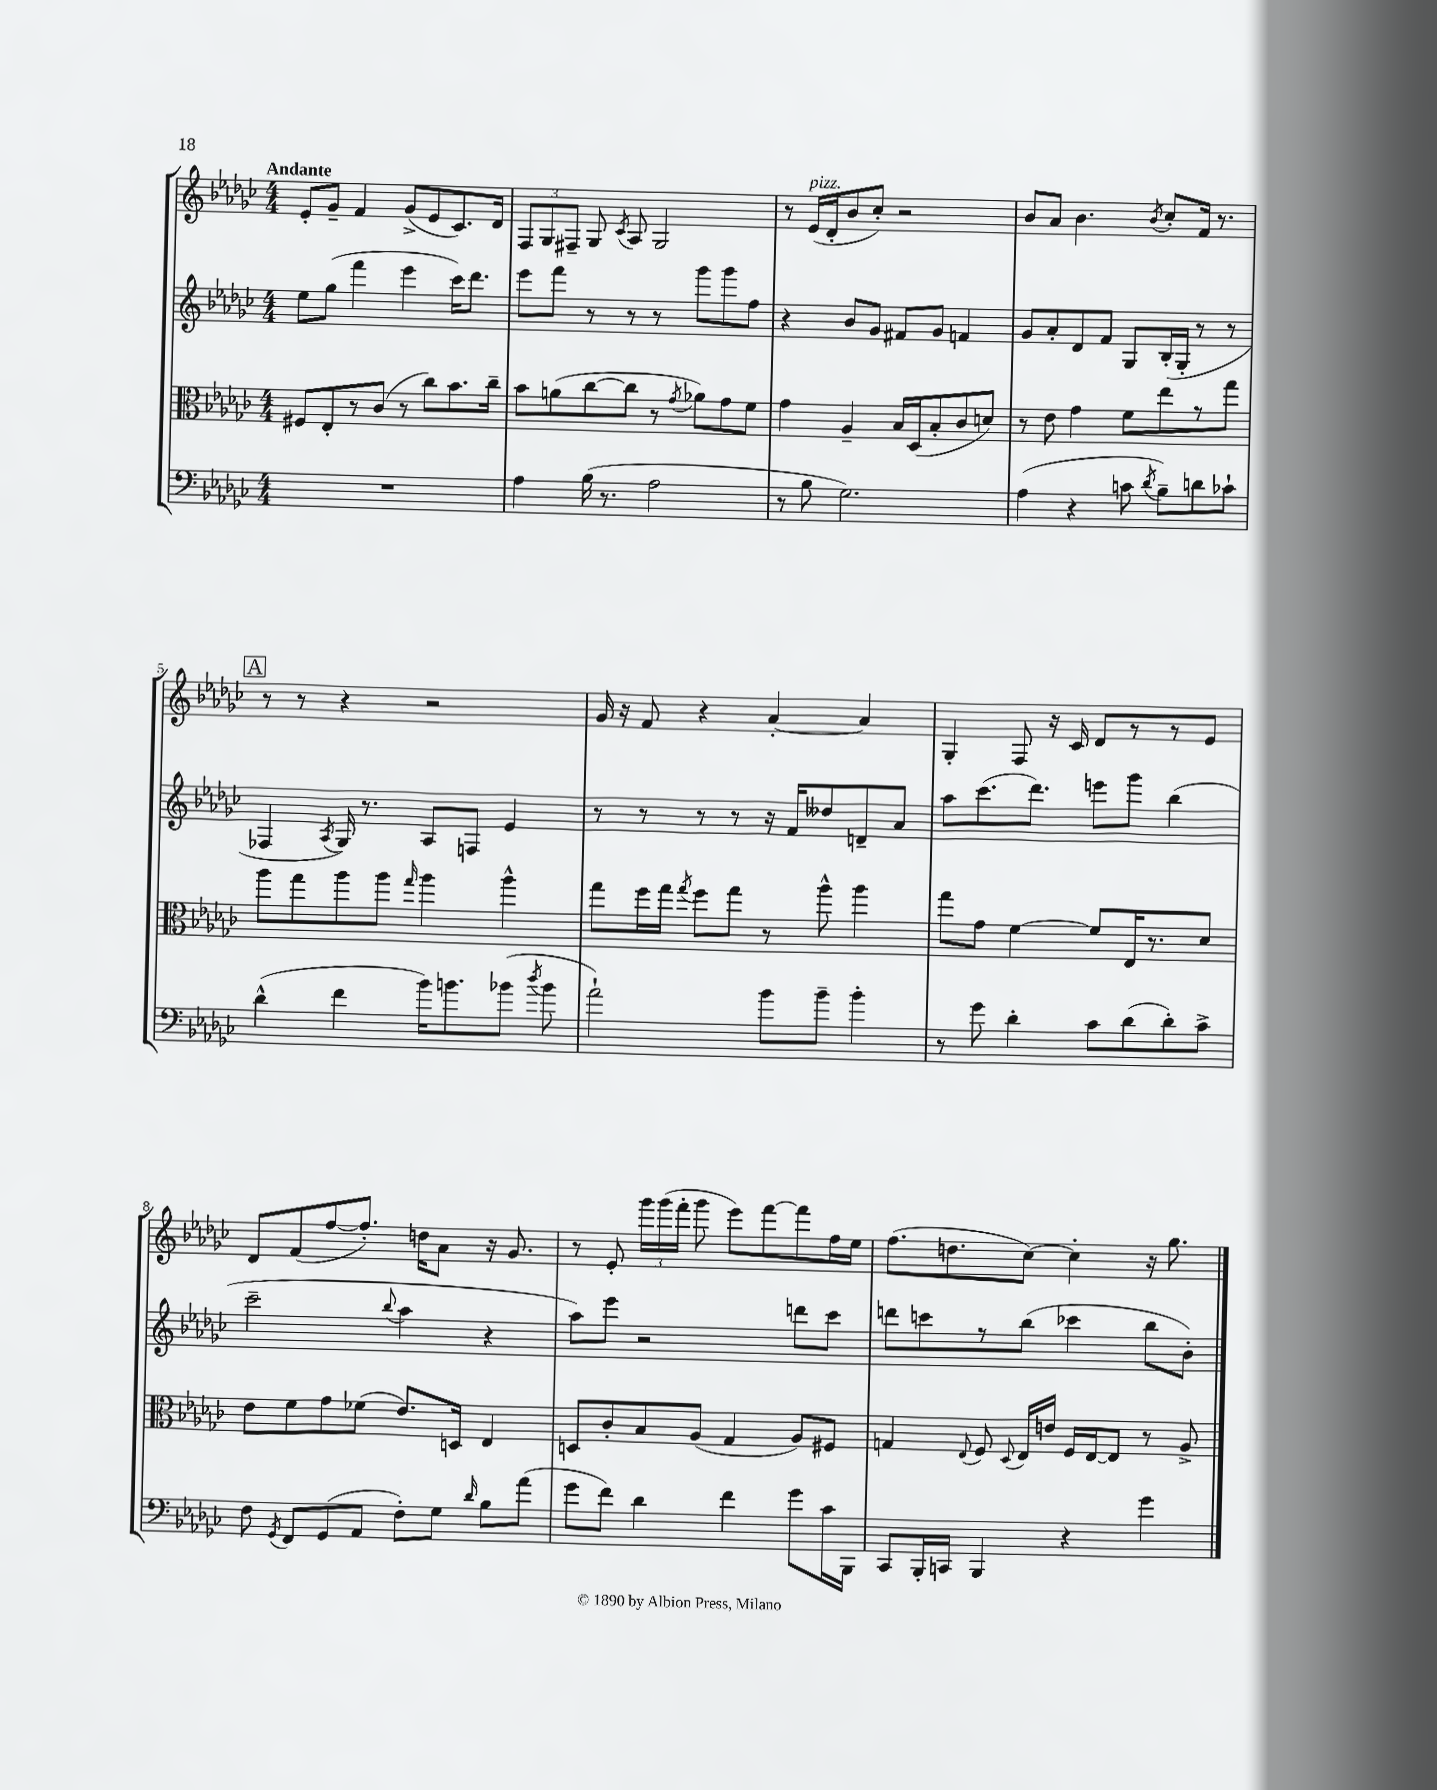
<<
\new StaffGroup <<
\new Staff = "s0" {
    \clef treble \key ges \major \numericTimeSignature \time 4/4 \tempo "Andante"
    \autoBeamOff ees'8[-. ges'8]-- f'4 ges'8[->( ees'8 ces'8.) des'16] |
    \tuplet 3/2 { f8[ ges8 fis8]-- } ges8 \acciaccatura { ces'8 } aes8 ges2 |
    r8 ees'16[^\markup { \italic "pizz." }( des'16-. bes'8 ces''8]-.) r2 |
    bes'8[ aes'8] bes'4. \acciaccatura { bes'8 } ces''8[-. f'16] r8. |
    \mark \markup { \box "A" } r8 r8 r4 r2 |
    ges'16 r16 f'8 r4 aes'4~-. aes'4 |
    ges4-. f8 r16 ces'16 des'8[ r8 r8 ees'8] |
    des'8[ f'8( f''8~ f''8.]-.) d''16[ aes'8] r16 ges'8. |
    r8 ees'8-. \tuplet 3/2 { ges'''16[ ges'''16( f'''16]-. } ges'''8 ees'''8[) f'''8~ f'''8 f''16 ees''16] |
    f''8.[( d''8. ces''8]~) ces''4-. r16 ges''8. \bar "|." |
}
\new Staff = "s1" {
    \clef treble \key ges \major \numericTimeSignature \time 4/4
    \autoBeamOff ees''8[ ges''8]( f'''4 ees'''4 ces'''16[) des'''8.] |
    ees'''8[ f'''8] r8 r8 r8 ges'''8[ ges'''8 f''8] |
    r4 bes'8[ ges'8] fis'8[ ges'8] f'4 |
    ges'8[ aes'8-. des'8 f'8] ges8[ bes16-.( ges16]-. r8 r8 |
    \mark \markup { \box "A" } fes4 \acciaccatura { aes8 } ges16) r8. aes8[ f8] ees'4 |
    r8 r8 r8 r8 r16 f'16[ deses''8 d'8-- aes'8] |
    aes''8[ ces'''8.( des'''8.]) e'''8[ ges'''8] bes''4( |
    ces'''2-- \appoggiatura { bes''8 } aes''4 r4 |
    aes''8[) ees'''8] r2 d'''8[ ces'''8] |
    d'''8[ c'''8 r8 bes''8]( ces'''4 bes''8[ bes'8]-.) \bar "|." |
}
\new Staff = "s2" {
    \clef alto \key ges \major \numericTimeSignature \time 4/4
    \autoBeamOff fis8[ ees8-. r8 ces'8]( r8 ces''8[) bes'8. ces''16]-- |
    bes'8[ a'8( ces''8~ ces''8] r8 \acciaccatura { ges'8 } aes'8[) ges'8 f'8] |
    ges'4 aes4-- bes16[ des16( bes8-. ces'8 d'8]) |
    r8 ees'8 ges'4 f'8[ ees''8 r8 ges''8] |
    \mark \markup { \box "A" } aes''8[ ges''8 aes''8 aes''8] \grace { ges''16 } aes''4 aes''4-^ |
    ges''8[ f''16 ges''16] \acciaccatura { ges''8 } f''8[ ges''8] r8 aes''8-^ aes''4 |
    ges''8[ ges'8] f'4~ f'8[ ees16 r8. des'8] |
    ees'8[ f'8 ges'8 fes'8]( ees'8.[) d16] ees4 |
    d8[ ces'8-. bes8 aes8]( ges4 aes8[) fis8] |
    g4 \appoggiatura { ees8 } f8 \appoggiatura { des8 } ees16[ e'16] f16[ ees16~ ees8] r8 aes8-> \bar "|." |
}
\new Staff = "s3" {
    \clef bass \key ges \major \numericTimeSignature \time 4/4
    \autoBeamOff R1 |
    aes4 bes16( r8. aes2 |
    r8 bes8 ges2.) |
    aes4( r4 c'8 \acciaccatura { des'8 } bes8[--) d'8 ces'8]-! |
    \mark \markup { \box "A" } des'4-^( f'4 bes'16[) b'8. bes'8]( \acciaccatura { des''8 } bes'8 |
    aes'2-!) bes'8[ bes'8]-- bes'4-. |
    r8 ges'8 des'4-. ces'8[ des'8( des'8-.) ces'8]-> |
    f8 \acciaccatura { ges,8 } f,8[ ges,8( aes,8] f8[-.) ges8] \grace { des'16 } bes8[ aes'8]( |
    ges'8[ f'8]) des'4 f'4 ges'8[ ces'16 bes,,16] |
    ces,8[ bes,,16-. c,16] bes,,4 r4 ges'4 \bar "|." |
}
>>
>>
